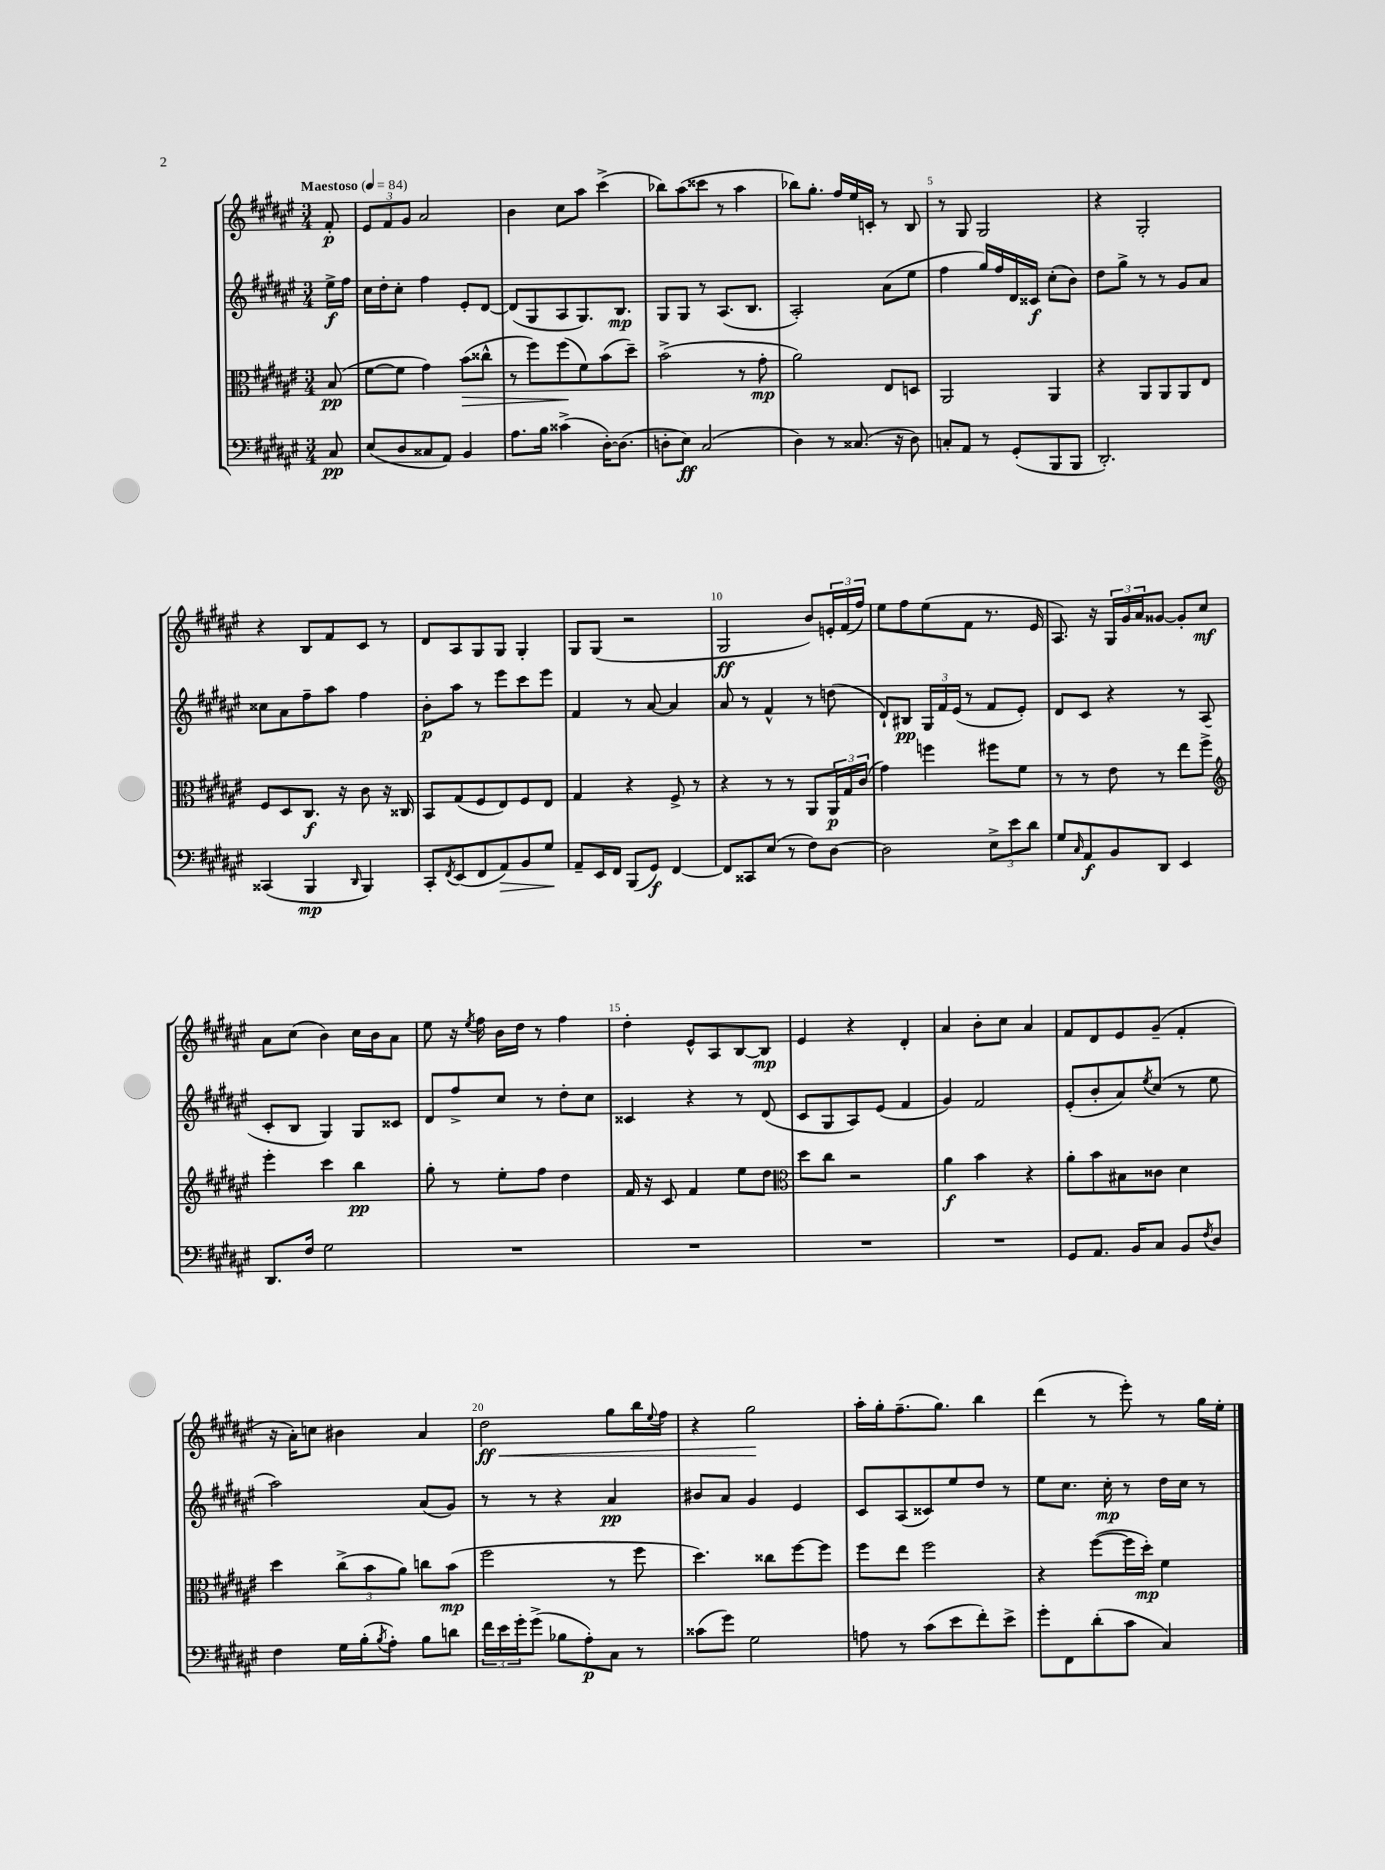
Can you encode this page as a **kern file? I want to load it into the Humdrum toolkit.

**kern	**kern	**kern	**kern
*staff4	*staff3	*staff2	*staff1
*clefF4	*clefC3	*clefG2	*clefG2
*k[f#c#g#d#a#e#]	*k[f#c#g#d#a#e#]	*k[f#c#g#d#a#e#]	*k[f#c#g#d#a#e#]
*M3/4	*M3/4	*M3/4	*M3/4
*MM84	*MM84	*MM84	*MM84
8C#/	(8B/	16ee#^\LL	8f#'/
.	.	16ff#\JJ	.
=	=	=	=
(8E#/L	[8f#\L	16cc#\LL	12e#/L
.	.	16dd#'\J	.
.	.	.	12f#/
8D#/	8f#\]J	8cc#'\J	.
.	.	.	12g#/J
8C##/	4g#\)	4ff#\	2a#/
8AA#/J)	.	.	.
4BB/	(8b\L	8e#'/L	.
.	8cc##^^\J	[8d#/J	.
=	=	=	=
8.A#\L	8r	(8d#/]L	4b\
.	8ff#\L)	8G#/	.
16B\Jk	.	.	.
(4c##^\	(8ff#\	8A#/	8cc#\L
.	8f#\)	8.G#/)	8aa#\J
[16D#'\LK)	(8b\	.	(4ccc#^\
(8.D#\]J	.	8.B/J	.
.	8dd#~\J)	.	.
=	=	=	=
8D'\L	(2b^\	8G#/L	8bb-\L)
8E#\J)	.	8G#/J	(8aa#\
(2C#/	.	8r	8ccc##\J
.	.	(8.A#/L	8r
.	8r	.	4aa#\
.	.	8.B/J	.
.	8g#'\	.	.
=	=	=	=
4D#\)	2a#\)	2A#'/)	8bb-\L)
.	.	.	8.gg#'\J
8r	.	.	.
.	.	.	16ff#/LL
(8.C##/	.	.	16ee#/
.	.	.	16c'/JJ
.	8E#/L	(8a#\L	8r
16r	.	.	.
8D#\)	8D/J	8ee#\J	8B/
=	=	=	=
8C'/L	2AA#/	4ff#\	8r
8AA#/J	.	.	8G#/
8r	.	16gg#/LL)	2G#/
.	.	16ff#/	.
(8GG#'/L	.	16d#/	.
.	.	16c##/JJ	.
8BBB/	4AA#/	(8cc#'\L	.
8BBB/J	.	8b\J)	.
=	=	=	=
2.DD#'/)	4r	8dd#\L	4r
.	.	8gg#^\J	.
.	8AA#/L	8r	2G#'/
.	8AA#/	8r	.
.	8AA#/	8g#/L	.
.	8E#/J	8a#/J	.
=	=	=	=
(4CC##/	8F#/L	8cc##\L	4r
.	8D#/	8a#\	.
4BBB/	8.C#/J	8ff#~\	8B/L
.	.	8aa#\J	8f#/
.	16r	.	.
16qqDD#/	.	.	.
4BBB/)	8c#\	4ff#\	8c#/J
.	16r	.	8r
.	16C##/	.	.
=	=	=	=
8CC#'/L	8BB/L	8b'\L	8d#/L
8qFF#/	.	.	.
(8EE#/	(8G#/	8aa#\J	8A#/
8FF#/	8F#/	8r	8G#/
8AA#/)	8E#/)	8eee#\L	8G#/J
8BB/	8F#/	8ccc#\	4G#'/
8G#/J	8E#/J	8eee#\J	.
=	=	=	=
8AA#~/L	4G#/	4f#/	8G#/L
16EE#/L	.	.	(8G#/J
16FF#/JJ	.	.	.
(8BBB/L	4r	8r	2r
8GG#/J)	.	[8a#/	.
[4FF#/	8F#^/	4a#/]	.
.	8r	.	.
=	=	=	=
8FF#/]L	4r	8a#/	2G#/
8CC##/	.	8r	.
(8E#/J	8r	4f#^^/	.
8r	8r	.	.
8F#\L)	8AA#/L	8r	8b/L)
[8D#\J	24AA#/L	(8dd\	24e'/L
.	24G#/	.	(24f#/
.	(24c#/JJ	.	24ff#/JJ)
=	=	=	=
2D#\]	4g#\)	8d#`/L)	8ee#\L
.	.	8B#/J	8ff#\
.	4ff\	24G#/LL	(8ee#\
.	.	24f#/	.
.	.	(24e#/JJ	.
.	.	8r	8f#\J
12E#^\L	8ff#\L	8f#/L	8.r
12e#\	.	.	.
.	8f#\J	8e#'/J)	.
12d#\J	.	.	.
.	.	.	16e#/
=	=	=	=
8G#/L	8r	8d#/L	8.A#/)
16qqC#/	.	.	.
8AA#/	8r	8c#/J	.
.	.	.	16r
8BB/	8e#\	4r	24G#/LL
.	.	.	24g#/
.	.	.	24a#/J
8DD#/J	8r	.	[8g##/J
4EE#/	8ee#\L	8r	8g##'/]L
.	8ff#^\J	(8A#/	8cc#/J
=	=	=	=
*	*clefG2	*	*
8.DD#/L	4eee#'\	8c#'/L	8a#\L
.	.	8B/J	(8cc#\J
16F#/Jk	.	.	.
2G#\	4ccc#\	4G#/)	4b\)
.	4bb\	8G#/L	16cc#\LL
.	.	.	16b\J
.	.	8c##/J	8a#\J
=	=	=	=
2.r	8gg#'\	8d#/L	8ee#\
.	8r	8ff#^/	16r
.	.	.	8qee#/
.	.	.	16ff#\
.	8ee#'\L	8cc#/J	16b\LL
.	.	.	16dd#\JJ
.	8ff#\J	8r	8r
.	4dd#\	8dd#'\L	4ff#\
.	.	8cc#\J	.
=	=	=	=
2.r	16f#/	4c##/	4dd#'\
.	16r	.	.
.	8c#/	.	.
.	4f#/	4r	8e#^^/L
.	.	.	8A#/
.	8ee#\L	8r	[8B/
.	8dd#\J	(8d#/	8B/]J
=	=	=	=
*	*clefC3	*	*
2.r	8dd#\L	8c#/L	4e#/
.	8cc#\J	8G#/	.
.	2r	8A#/)	4r
.	.	(8e#/J	.
.	.	4f#/	4d#'/
=	=	=	=
2.r	4a#\	4g#/)	4a#/
.	4b\	2f#/	8b'\L
.	.	.	8cc#\J
.	4r	.	4a#/
=	=	=	=
8GG#/L	8a#'\L	(8e#'/L	8f#/L
8.AA#/J	8b\	8b'/	8d#/
.	8B#\	8a#/)	8e#/
16BB/LK	.	.	.
.	.	8qee#/	.
8C#/J	8c##\J	(8cc#/J	(8g#~/J
8BB/L	4d#\	8r	4f#'/
8qF#/	.	.	.
8D#/J	.	8ee#\	.
=	=	=	=
4F#\	4dd#\	2aa#\)	16r
.	.	.	16a#'\LK)
.	.	.	8cc\J
16G#\LL	(12cc#^\L	.	4b#\
(16B'\J	.	.	.
.	12b\	.	.
8qB/	.	.	.
8A#'\J)	.	.	.
.	12a#\J)	.	.
8B\L	8cc\L	(8a#/L	4a#/
8d\J	(8b\J	8g#/J)	.
=	=	=	=
24f#\LL	2ff#\	8r	2dd#\
24e#\	.	.	.
24g#'\J	.	.	.
(8g#^\J	.	8r	.
8B-\L	.	4r	.
8A#'\)	.	.	.
8C#\J	8r	4a#/	8gg#\L
8r	8ff#\	.	16bb\L
.	.	.	8qqee#/
.	.	.	16ff#\JJ
=	=	=	=
(8c##\L	4.dd#\)	8b#/L	4r
8g#\J)	.	8a#/J	.
2G#\	.	4g#/	2gg#\
.	8cc##\L	.	.
.	[8ff#\	4e#/	.
.	8ff#\]J	.	.
=	=	=	=
8A\	8ff#\L	8c#/L	16aa#'\LL
.	.	.	16gg#'\J
8r	8ee#\J	(8A#/	(8.ff#~\
(8c#\L	2ff#\	8c##/)	.
.	.	.	8.gg#\J)
8e#\	.	8ee#/	.
8f#'\)	.	8dd#/J	4bb\
8e#^\J	.	8r	.
=	=	=	=
8g#'\L	4r	8ee#\L	(4ddd#\
8FF#\	.	8.cc#\J	.
(8d#'\	([8ff#\L	.	8r
.	.	16cc#'\	.
8c#\J	16ff#\]L	8r	8eee#'\)
.	16dd#'\JJ)	.	.
4C#/)	4f#\	16dd#\LL	8r
.	.	16cc#\JJ	.
.	.	8r	16gg#\LL
.	.	.	16ee#'\JJ
==	==	==	==
*-	*-	*-	*-
